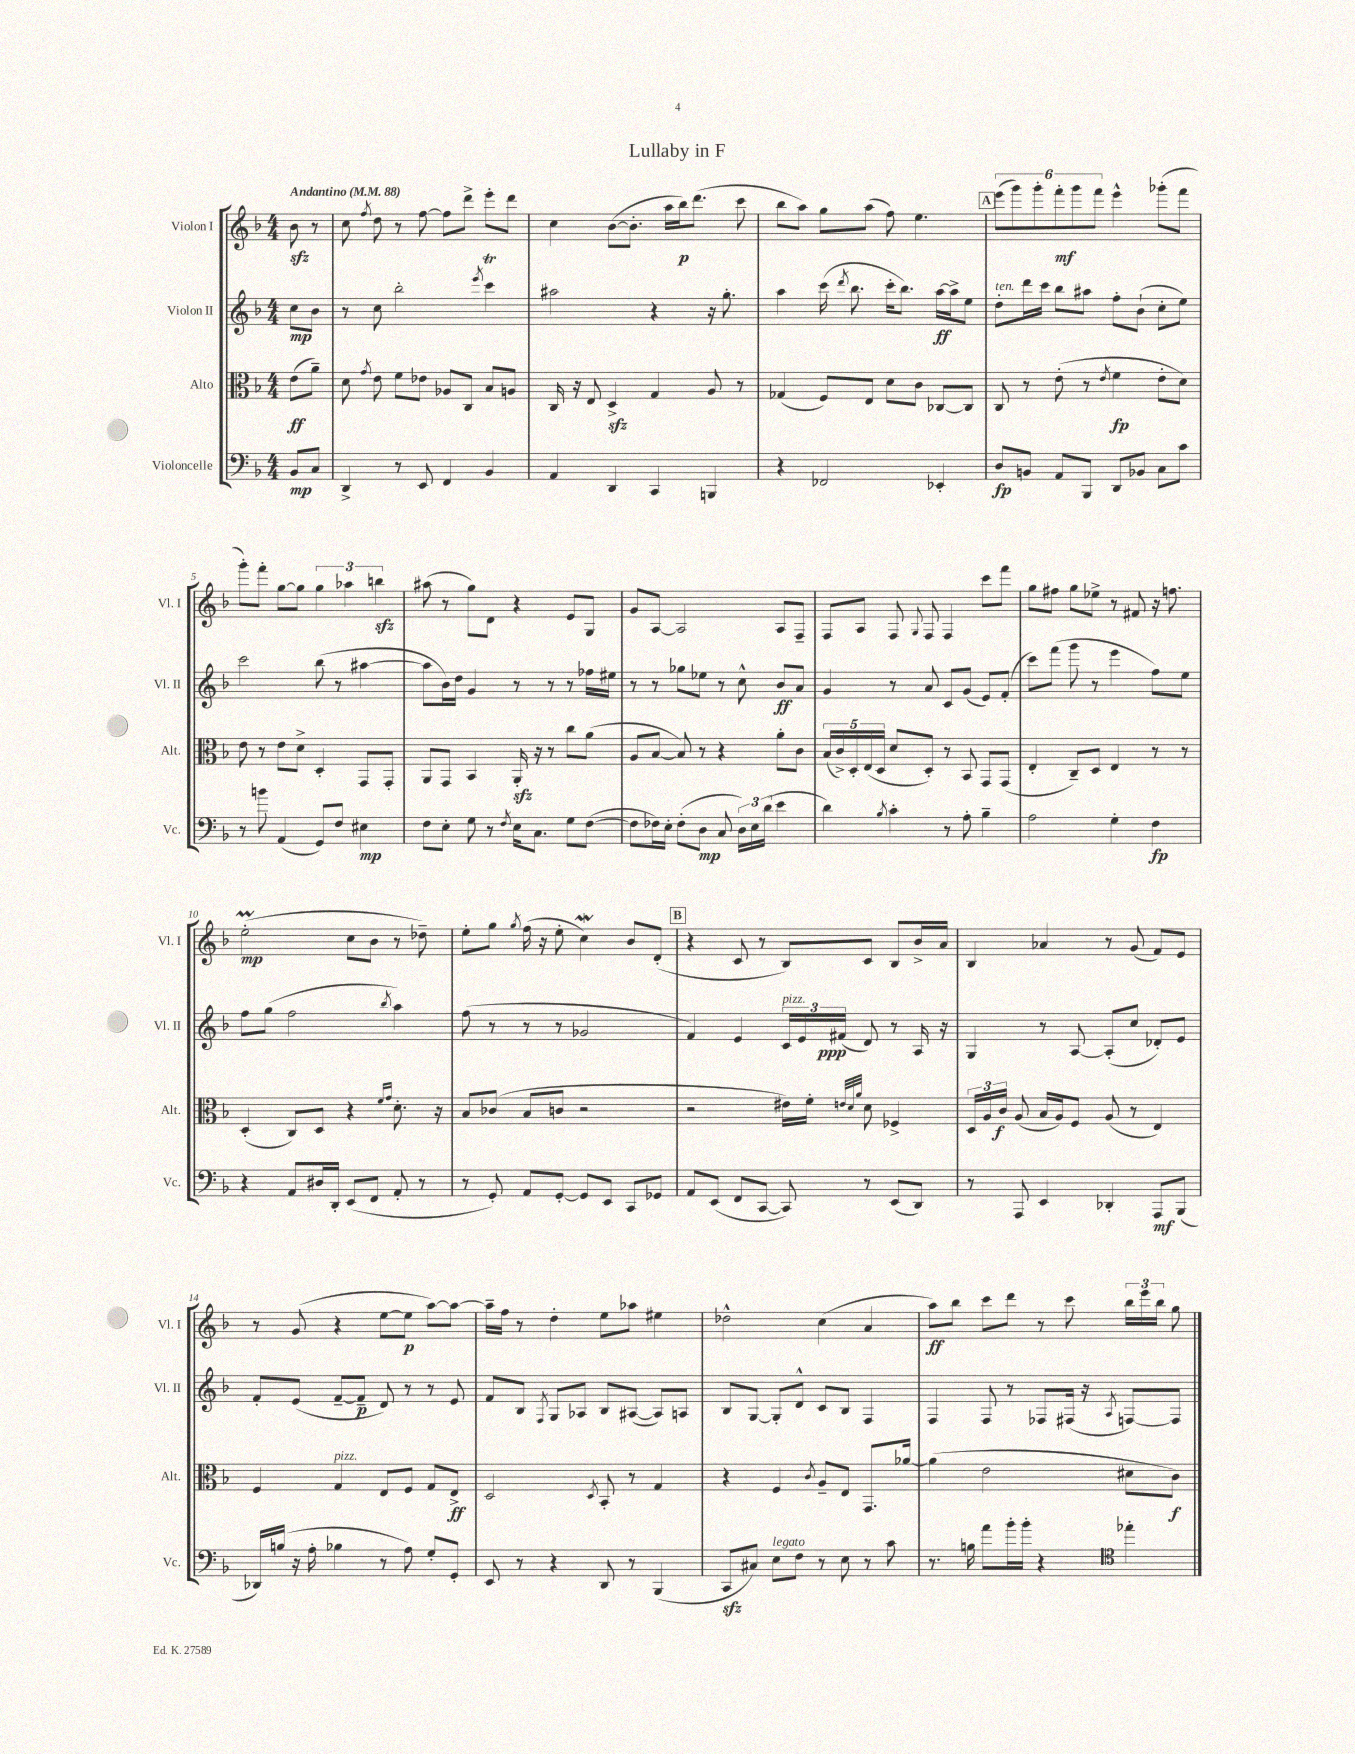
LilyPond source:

\header { title = "Lullaby in F" }
<<
\new StaffGroup <<
\new Staff = "s0" \with { instrumentName = "Violon I" shortInstrumentName = "Vl. I" } {
    \clef treble \key f \major \numericTimeSignature \time 4/4 \partial 4 \tempo "Andantino" 4 = 88
    \autoBeamOff bes'8\sfz r8 |
    c''8 \acciaccatura { f''8 } d''8 r8 f''8~ f''8[ d'''8]-> e'''8[-. d'''8] |
    c''4 bes'8[~( bes'8.]-. a''16[ bes''16\p) d'''8.]( c'''8 |
    bes''8[ a''8]) g''8[ a''8]( f''8) e''4. |
    \mark \markup { \box "A" } \tuplet 6/4 { e'''8[( g'''8) g'''8-. f'''8-.\mf g'''8 f'''8] } e'''4-^ ges'''8[-.( f'''8] |
    g'''8[-.) f'''8]-. g''8[~ g''8] \tuplet 3/2 { g''4 aes''4 b''4\sfz } |
    ais''8( r8 g''8[) d'8] r4 e'8[ g8] |
    g'8[ a8]~ a2 a8[ f8]-- |
    f8[ a8] f8 \appoggiatura { g8 } f8 f4 c'''8[ f'''8] |
    g''8[ fis''8] g''8[ ees''8]-> r8 fis'8 r16 f''8. |
    e''2-.\prall\mp( c''8[ bes'8] r8 des''8--) |
    e''8[-. g''8] \acciaccatura { g''8 } f''16( r16 e''8-. c''4\mordent) bes'8[ d'8]-.( |
    \mark \markup { \box "B" } r4 c'8 r8 bes8[) c'8] bes8[ bes'16-> a'16] |
    bes4 aes'4 r8 g'8( f'8[) e'8] |
    r8 g'8( r4 e''8[~ e''8]\p a''8[~) a''8]~ |
    a''16[-- f''16] r8 d''4-. e''8[ aes''8] eis''4 |
    des''2-^ c''4( a'4 |
    a''8[\ff) bes''8] c'''8[ d'''8] r8 c'''8 \tuplet 3/2 { bes''16[ e'''16 bes''16] } g''8 \bar "|." |
}
\new Staff = "s1" \with { instrumentName = "Violon II" shortInstrumentName = "Vl. II" } {
    \clef treble \key f \major \numericTimeSignature \time 4/4 \partial 4
    \autoBeamOff c''8[\mp bes'8] |
    r8 c''8 bes''2-. \acciaccatura { e'''8 } c'''4\trill |
    ais''2 r4 r16 g''8.-. |
    a''4 c'''16( \acciaccatura { d'''8 } bes''8. c'''16[-. bes''8.]) a''16[~\ff a''16-> e''8] |
    \mark \markup { \box "A" } d''8[-.^\markup { \italic "ten." } d'''16 c'''16] bes''8[ ais''8] f''8[-. bes'8]-!( c''8[-. e''8]) |
    c'''2 bes''8( r8 ais''4~ |
    ais''8[ bes'16) d''16] g'4 r8 r8 r8 fes''16[ eis''16] |
    r8 r8 ges''8[ ees''8] r8 c''8-^ bes'8[\ff a'8] |
    g'4 r8 a'8 c'8[ g'8]( e'8[) f'8]-.( |
    c'''8[) f'''8]( g'''8 r8 e'''4 f''8[) e''8] |
    f''8[ g''8]( f''2 \acciaccatura { bes''8 } a''4) |
    f''8( r8 r8 r8 ges'2 |
    \mark \markup { \box "B" } f'4) e'4 \tuplet 3/2 { c'16[^\markup { \italic "pizz." } e'16 fis'16]\ppp( } d'8) r8 a16 r16 |
    g4 r8 a8~ a8[-.( c''8] des'8[-.) e'8] |
    f'8[-. e'8]( f'8[~-- f'8]--\p d'8) r8 r8 e'8 |
    f'8[ bes8] \acciaccatura { f8 } g8[ aes8] bes8[ ais8]~( ais8[) a8] |
    bes8[ g8]~ g8[-. d'8]-^ c'8[ bes8] f4 |
    f4 f8 r8 fes8[ fis16]( r16 \acciaccatura { a8 } f8[~) f8] \bar "|." |
}
\new Staff = "s2" \with { instrumentName = "Alto" shortInstrumentName = "Alt." } {
    \clef alto \key f \major \numericTimeSignature \time 4/4 \partial 4
    \autoBeamOff e'8[\ff( a'8]--) |
    d'8 \acciaccatura { g'8 } e'8 f'8[ ees'8] aes8[ c8] bes8[ a8] |
    c16 r16 e8 d4->\sfz g4 a8 r8 |
    ges4( f8[) e8] d'8[ c'8] ces8[~ ces8] |
    \mark \markup { \box "A" } c8 r8 e'8-.( r8 \acciaccatura { e'8 } f'4\fp e'8[-. d'8]) |
    e'8 r8 e'8[ d'8]-> d4-. g,8[ g,8]-. |
    a,8[ g,8] bes,4 a,16-.\sfz r16 r8 c''8[ a'8]( |
    a8[ bes8]~ bes8) r8 r4 a'8[-. c'8] |
    \tuplet 5/4 { bes16[( c'16->) d16-. e16( d16] } d'8[ d8]-.) r8 bes,8 g,8[ g,8]( |
    e4-. c8[--) d8] e4 r8 r8 |
    d4-.( c8[) d8] r4 \grace { f'16[ g'16] } d'8.-. r16 |
    bes8[ ces'8]( bes8[ c'8] r2 |
    \mark \markup { \box "B" } r2 eis'16[) f'16]-. \grace { e'32[ d'32 a'32] } d'8 fes4-> |
    \tuplet 3/2 { d16[ a16 c'16]\f } a8( bes16[ a16) f8] a8( r8 e4) |
    f4 g4^\markup { \italic "pizz." } e8[ f8] g8[ e8]->\ff |
    d2 \acciaccatura { d8 } bes,8-. r8 g4 |
    r4 f4 \acciaccatura { c'8 } a8[-- e8] g,8.[ aes'16]~ |
    aes'4( e'2 dis'8[ c'8]\f) \bar "|." |
}
\new Staff = "s3" \with { instrumentName = "Violoncelle" shortInstrumentName = "Vc." } {
    \clef bass \key f \major \numericTimeSignature \time 4/4 \partial 4
    \autoBeamOff bes,8[\mp c8] |
    d,4-> r8 e,8 f,4 bes,4 |
    a,4 d,4 c,4 b,,4 |
    r4 fes,2 ees,4-. |
    \mark \markup { \box "A" } d8[\fp b,8] a,8[ bes,,8] d,8[ bes,8] c8[ c'8] |
    r8 b'8 a,4( g,8[) f8] eis4\mp |
    f8[ e8]-. g8 r8 \acciaccatura { f8 } e16[ c8.] g8[ f8]~( |
    f8[ fes16) e16]-. fes8[-.( d8]\mp c8 \tuplet 3/2 { d16[) e16 d'16]( } e'4 |
    d'4) \acciaccatura { bes8 } c'4-. r8 a8-. bes4-- |
    a2 g4-. f4\fp |
    r4 a,8[ dis16 d,16]-. e,8[( f,8] a,8-. r8 |
    r8 g,8-.) a,8[ g,8]~-. g,8[ e,8] c,8[ ges,8] |
    \mark \markup { \box "B" } a,8[ e,8]( f,8[ c,8]~ c,8) r8 e,8[( d,8]) |
    r8 a,,8 e,4 des,4-. a,,8[\mf bes,,8]( |
    des,16[) b16]( r16 a16-. bes4 r8 a8) g8[-. g,8]-. |
    e,8 r8 r4 d,8 r8 bes,,4( |
    c,8[\sfz cis8]) e8[^\markup { \italic "legato" } f8] r8 e8 r8 c'8 |
    r8. b16 a'8[ bes'16-. bes'16]-. r4 \clef tenor ees''4-. \bar "|." |
}
>>
>>
